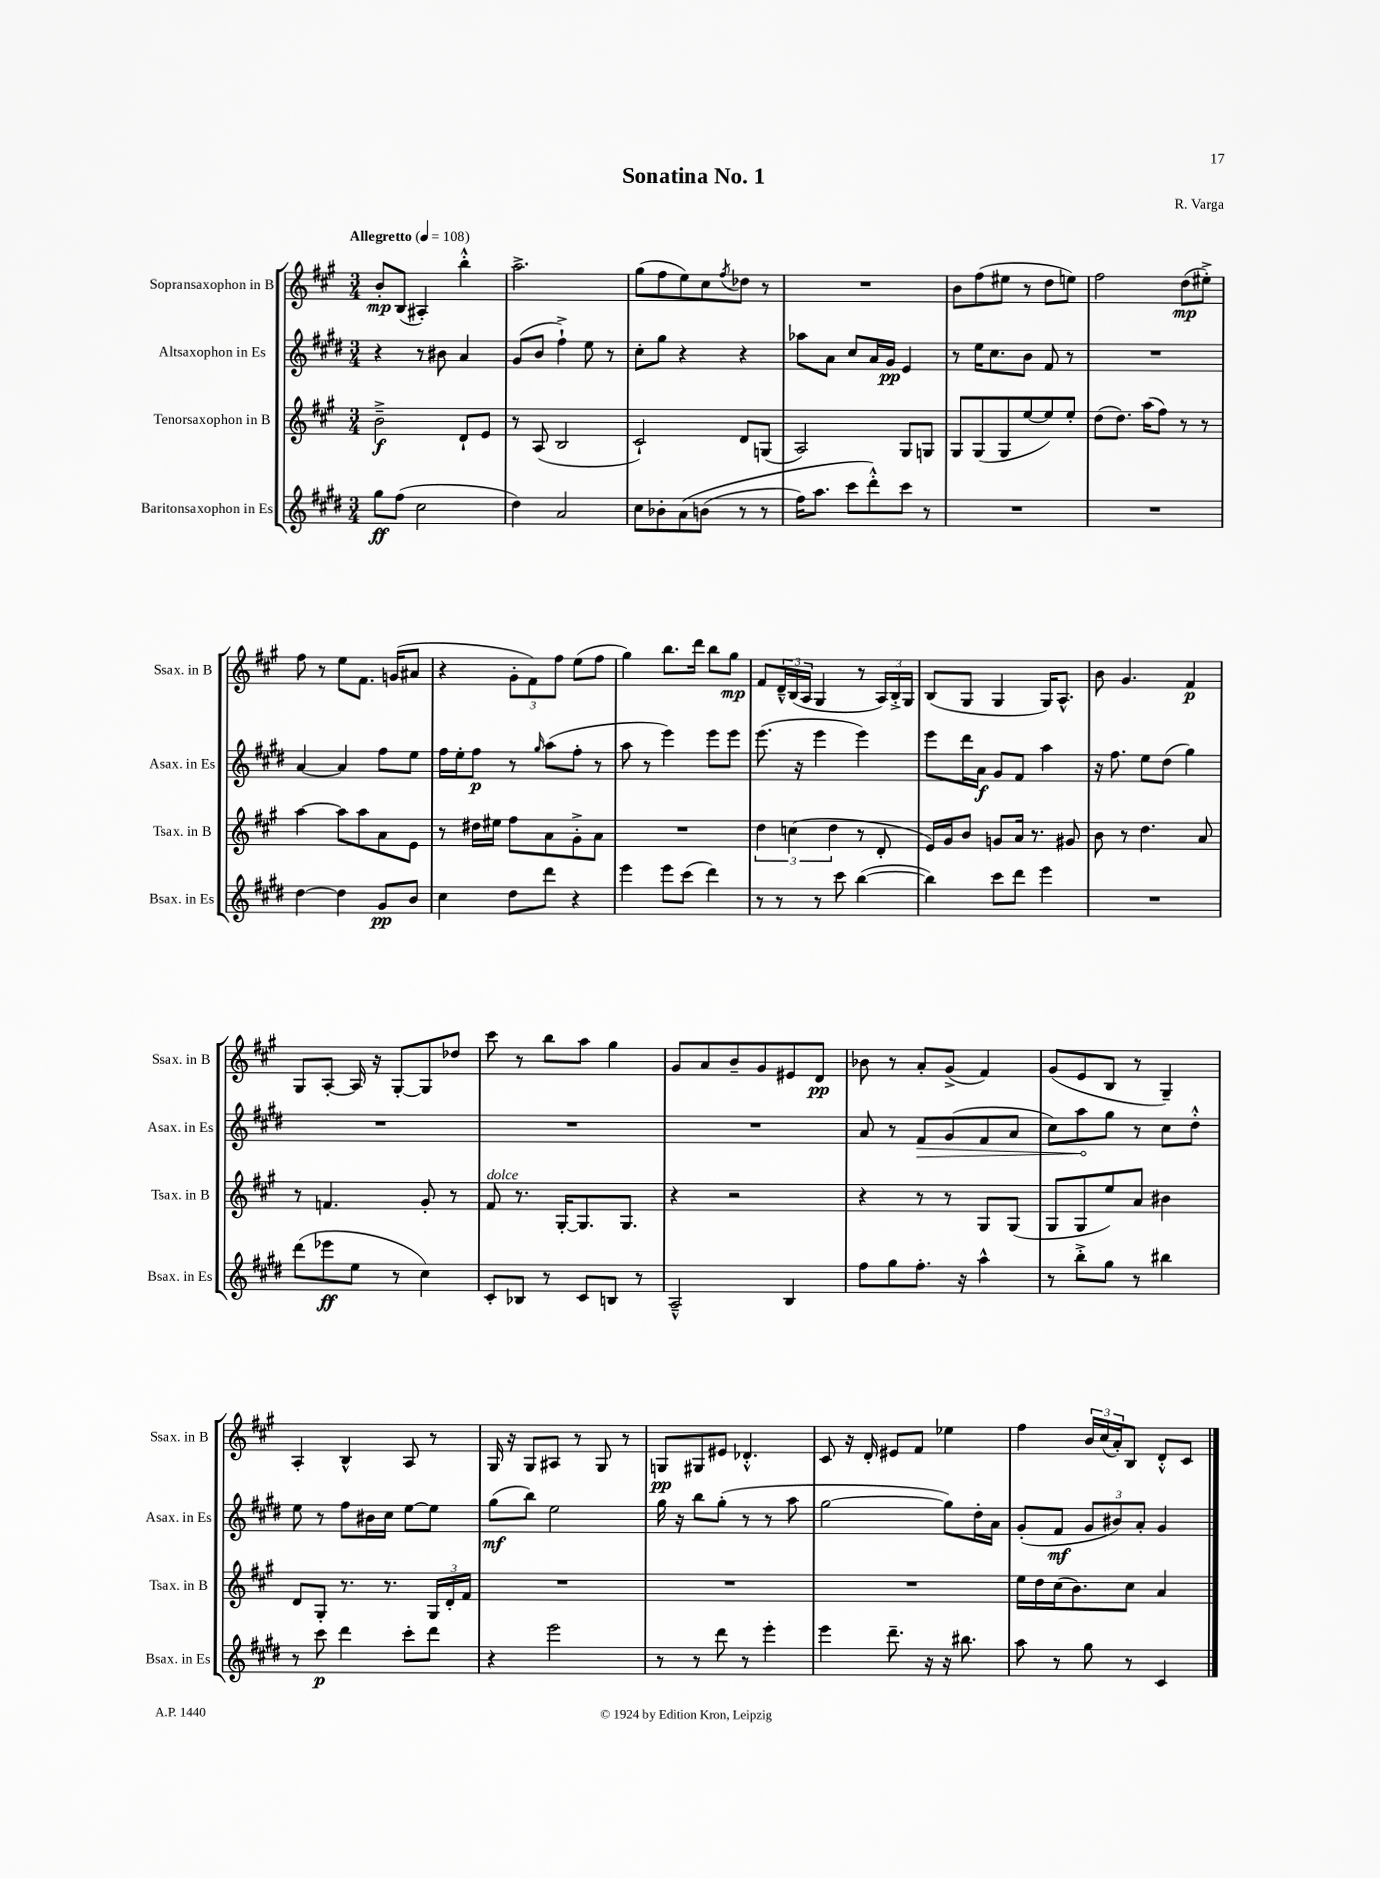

**kern	**dynam	**kern	**dynam	**kern	**dynam	**kern	**dynam
*part4	*part4	*part3	*part3	*part2	*part2	*part1	*part1
*staff4	*staff4	*staff3	*staff3	*staff2	*staff2	*staff1	*staff1
*I"Baritonsaxophon in Es	*	*I"Tenorsaxophon in B	*	*I"Altsaxophon in Es	*	*I"Sopransaxophon in B	*
*I'Bsax. in Es	*	*I'Tsax. in B	*	*I'Asax. in Es	*	*I'Ssax. in B	*
*clefG2	*	*clefG2	*	*clefG2	*	*clefG2	*
*k[f#c#g#d#]	*	*k[f#c#g#]	*	*k[f#c#g#d#]	*	*k[f#c#g#]	*
*M3/4	*	*M3/4	*	*M3/4	*	*M3/4	*
*MM108	*	*MM108	*	*MM108	*	*MM108	*
=1	=1	=1	=1	=1	=1	=1	=1
!	!	!	!	!	!	!LO:TX:a:B:t=Allegretto	!
8gg#\L	ff	2b~^\	f	4r	.	8b'/L	mp
(8ff#\J	.	.	.	.	.	(8B/J	.
2cc#\	.	.	.	8r	.	4A#X'/)	.
.	.	.	.	8b#X\	.	.	.
.	.	8d`/L	.	4a/	.	4bb'^^\	.
.	.	8e/J	.	.	.	.	.
=2	=2	=2	=2	=2	=2	=2	=2
4dd#\)	.	8r	.	(8g#/L	.	2.aa^\	.
.	.	(8A/	.	8b/J	.	.	.
2a/	.	2B/	.	4ff#`^\)	.	.	.
.	.	.	.	8ee\	.	.	.
.	.	.	.	8r	.	.	.
=3	=3	=3	=3	=3	=3	=3	=3
8cc#\L	.	2c#`/)	.	8cc#'\L	.	(8gg#\L	.
8b-X'\	.	.	.	8gg#\J	.	8ff#\	.
(8a\	.	.	.	4r	.	8ee\)	.
(8bn\J	.	.	.	.	.	8cc#\	.
.	.	.	.	.	.	8qff#/	.
8r	.	8d/L	.	4r	.	8dd-X\J	.
8r	.	(8Gn/J	.	.	.	8r	.
=4	=4	=4	=4	=4	=4	=4	=4
16ff#\KL)	.	2A/)	.	8aa-X\L	.	2.r	.
8.aa\J	.	.	.	.	.	.	.
.	.	.	.	8a\J	.	.	.
8ccc#\L	.	.	.	8cc#/L	.	.	.
8ddd#'^^\)	.	.	.	16a/L	.	.	.
.	.	.	.	16g#/JJ	pp	.	.
8ccc#\J	.	8G#/L	.	4e/	.	.	.
8r	.	8Gn/J	.	.	.	.	.
=5	=5	=5	=5	=5	=5	=5	=5
2.r	.	8G#/L	.	8r	.	8b\L	.
.	.	(8G#/	.	16ee\KL	.	(8ff#\	.
.	.	.	.	8.cc#\	.	.	.
.	.	8G#/	.	.	.	8ee#X\J	.
.	.	[8ee/	.	8b\J	.	8r	.
.	.	8ee/])	.	8f#/	.	8dd\L	.
.	.	8ee'/J	.	8r	.	8een\J)	.
=6	=6	=6	=6	=6	=6	=6	=6
2.r	.	(8dd\L	.	2.r	.	2ff#\	.
.	.	8.dd\J)	.	.	.	.	.
.	.	(16aa\KL	.	.	.	.	.
.	.	8ff#\J)	.	.	.	.	.
.	.	8r	.	.	.	(8dd\L	mp
.	.	8r	.	.	.	8ee#X'^\J)	.
!!LO:LB:g=z
=7	=7	=7	=7	=7	=7	=7	=7
[4dd#\	.	[4aa\	.	[4a/	.	8ff#\	.
.	.	.	.	.	.	8r	.
4dd#\]	.	8aa\L]	.	4a/]	.	8ee\L	.
.	.	8aa\	.	.	.	8.f#\J	.
8g#/L	pp	8a\	.	8ff#\L	.	.	.
.	.	.	.	.	.	(16gn/KL	.
8b/J	.	8e\J	.	8ee\J	.	8a#X/J	.
=8	=8	=8	=8	=8	=8	=8	=8
4cc#\	.	8r	.	16ff#\LL	.	4r	.
.	.	.	.	16ee'\J	.	.	.
.	.	16dd#X\LL	.	8ff#\J	p	.	.
.	.	16ee#X\JJ	.	.	.	.	.
8dd#\L	.	8ff#\L	.	8r	.	12g#'\L	.
.	.	.	.	.	.	12f#\)	.
.	.	.	.	16qqgg#/	.	.	.
8ddd#\J	.	8a\	.	(8aa\L	.	.	.
.	.	.	.	.	.	12ff#\J	.
4r	.	8g#'^\	.	8ff#'\J	.	(8ee\L	.
.	.	8a\J	.	8r	.	8ff#\J	.
=9	=9	=9	=9	=9	=9	=9	=9
4eee\	.	2.r	.	8aa\	.	4gg#\)	.
.	.	.	.	8r	.	.	.
8eee\L	.	.	.	4eee\)	.	8.bb\L	.
(8ccc#\J	.	.	.	.	.	.	.
.	.	.	.	.	.	16ddd\Jk	.
4ddd#\)	.	.	.	8eee\L	.	8bb\L	.
.	.	.	.	8eee\J	.	8gg#\J	mp
=10	=10	=10	=10	=10	=10	=10	=10
8r	.	6dd\	.	(8.eee\	.	8f#/L	.
8r	.	.	.	.	.	24d~^^/L	.
.	.	(6ccn\	.	.	.	(24B/	.
.	.	.	.	16r	.	.	.
.	.	.	.	.	.	24A/JJ	.
8r	.	.	.	4eee\	.	4G#/	.
.	.	6dd\	.	.	.	.	.
8ccc#\	.	.	.	.	.	.	.
([4bb\	.	8r	.	4eee\)	.	8r	.
.	.	8d'/	.	.	.	24A/LL)	.
.	.	.	.	.	.	24B'^/	.
.	.	.	.	.	.	24G#/JJ	.
=11	=11	=11	=11	=11	=11	=11	=11
4bb\])	.	16e/LL)	.	8eee\L	.	(8B/L	.
.	.	16g#/J	.	.	.	.	.
.	.	8b/J	.	16ddd#\L	.	8G#/J	.
.	.	.	.	16a\JJ	f	.	.
8ccc#\L	.	8gn/L	.	8g#/L	.	4G#/	.
8ddd#\J	.	16a/Jk	.	8f#/J	.	.	.
.	.	8.r	.	.	.	.	.
4eee\	.	.	.	4aa\	.	16G#/KL)	.
.	.	.	.	.	.	8.A^^/J	.
.	.	8g#X/	.	.	.	.	.
=12	=12	=12	=12	=12	=12	=12	=12
2.r	.	8b\	.	16r	.	8b\	.
.	.	.	.	8.ff#\	.	.	.
.	.	8r	.	.	.	4.g#/	.
.	.	4.dd\	.	8ee\L	.	.	.
.	.	.	.	(8dd#\J	.	.	.
.	.	.	.	4gg#\)	.	4f#/	p
.	.	8a/	.	.	.	.	.
!!LO:LB:g=z
=13	=13	=13	=13	=13	=13	=13	=13
(8ddd#\L	.	8r	.	2.r	.	8G#/L	.
8eee-X\	ff	4.fn/	.	.	.	[8A'/J	.
8ee\J	.	.	.	.	.	16A/]	.
.	.	.	.	.	.	16r	.
8r	.	.	.	.	.	[8G#'/L	.
4cc#\)	.	8g#'/	.	.	.	8G#/]	.
.	.	8r	.	.	.	8dd-X/J	.
=14	=14	=14	=14	=14	=14	=14	=14
!	!	!LO:TX:a:i:t=dolce	!	!	!	!	!
8c#'/L	.	8f#/	.	2.r	.	8ccc#\	.
8B-X/J	.	8.r	.	.	.	8r	.
8r	.	.	.	.	.	8bb\L	.
.	.	[16G#'/KL	.	.	.	.	.
8c#/L	.	8.G#/]	.	.	.	8aa\J	.
8Bn/J	.	.	.	.	.	4gg#\	.
.	.	8.G#/J	.	.	.	.	.
8r	.	.	.	.	.	.	.
=15	=15	=15	=15	=15	=15	=15	=15
2A~^^/	.	4r	.	2.r	.	8g#/L	.
.	.	.	.	.	.	8a/	.
.	.	2r	.	.	.	8b~/	.
.	.	.	.	.	.	8g#/	.
4B/	.	.	.	.	.	8e#X/	.
.	.	.	.	.	.	8d/J	pp
=16	=16	=16	=16	=16	=16	=16	=16
8ff#\L	.	4r	.	8a/	.	8b-X\	.
8gg#\	.	.	.	8r	.	8r	.
!	!	!	!	!	!LO:HP:b	!	!
8.ff#'\J	.	8r	.	8f#/L	>	8a'/L	.
.	.	8r	.	(8g#/	.	(8g#^/J	.
16r	.	.	.	.	.	.	.
4aa^^\	.	8G#/L	.	8f#/	.	4f#/)	.
.	.	(8G#/J	.	8a/J	.	.	.
=17	=17	=17	=17	=17	=17	=17	=17
8r	.	8G#/L	.	8cc#\L)	.	(8g#/L	.
8bb'^\L	.	8G#/	.	8aa\	.	8e/	.
8gg#\J	.	8ee/)	.	8gg#\J	]	8B/J	.
8r	.	8a/J	.	8r	.	8r	.
4bb#X\	.	4b#X\	.	8cc#\L	.	4G#~/)	.
.	.	.	.	8dd#'^^\J	.	.	.
!!LO:LB:g=z
=18	=18	=18	=18	=18	=18	=18	=18
8r	.	8d/L	.	8ee\	.	4A'/	.
8ccc#\	p	8G#'/J	.	8r	.	.	.
4ddd#\	.	8.r	.	8ff#\L	.	4B^^/	.
.	.	.	.	16b#X\L	.	.	.
.	.	8.r	.	16cc#\JJ	.	.	.
8ccc#'\L	.	.	.	[8ee\L	.	8A/	.
8ddd#\J	.	24G#/LL	.	8ee\J]	.	8r	.
.	.	24d'/	.	.	.	.	.
.	.	24f#/JJ	.	.	.	.	.
=19	=19	=19	=19	=19	=19	=19	=19
4r	.	2.r	.	(8gg#\L	mf	16G#/	.
.	.	.	.	.	.	16r	.
.	.	.	.	8bb\J)	.	8G#/L	.
2eee\	.	.	.	2ee\	.	8A#X/J	.
.	.	.	.	.	.	8r	.
.	.	.	.	.	.	8G#/	.
.	.	.	.	.	.	8r	.
=20	=20	=20	=20	=20	=20	=20	=20
8r	.	2.r	.	16gg#\	.	8Gn/L	pp
.	.	.	.	16r	.	.	.
8r	.	.	.	8bb\L	.	8G#X/	.
8ddd#\	.	.	.	(8gg#'\J	.	8e#X/J	.
8r	.	.	.	8r	.	4.d-X'^^/	.
4eee'\	.	.	.	8r	.	.	.
.	.	.	.	8aa\	.	.	.
=21	=21	=21	=21	=21	=21	=21	=21
4eee\	.	2.r	.	[2gg#\	.	8c#/	.
.	.	.	.	.	.	16r	.
.	.	.	.	.	.	16d'/	.
8.ddd#~\	.	.	.	.	.	8e#X/L	.
.	.	.	.	.	.	8f#/J	.
16r	.	.	.	.	.	.	.
16r	.	.	.	8gg#\L])	.	4ee-X\	.
8.bb#X\	.	.	.	.	.	.	.
.	.	.	.	16dd#'\L	.	.	.
.	.	.	.	16a\JJ	.	.	.
=22	=22	=22	=22	=22	=22	=22	=22
8aa\	.	16ee\LL	.	(8g#'/L	.	4ff#\	.
.	.	16dd\	.	.	.	.	.
8r	.	(16cc#\J	.	8f#/J	mf	.	.
.	.	8.b\)	.	.	.	.	.
8gg#\	.	.	.	12g#/L	.	24b/LL	.
.	.	.	.	.	.	(24cc#/	.
.	.	.	.	12b#X/)	.	24a'/J)	.
8r	.	8cc#\J	.	.	.	8B/J	.
.	.	.	.	12a'/J	.	.	.
4c#/	.	4a/	.	4g#/	.	8d'^^/L	.
.	.	.	.	.	.	8c#/J	.
==	==	==	==	==	==	==	==
*-	*-	*-	*-	*-	*-	*-	*-
